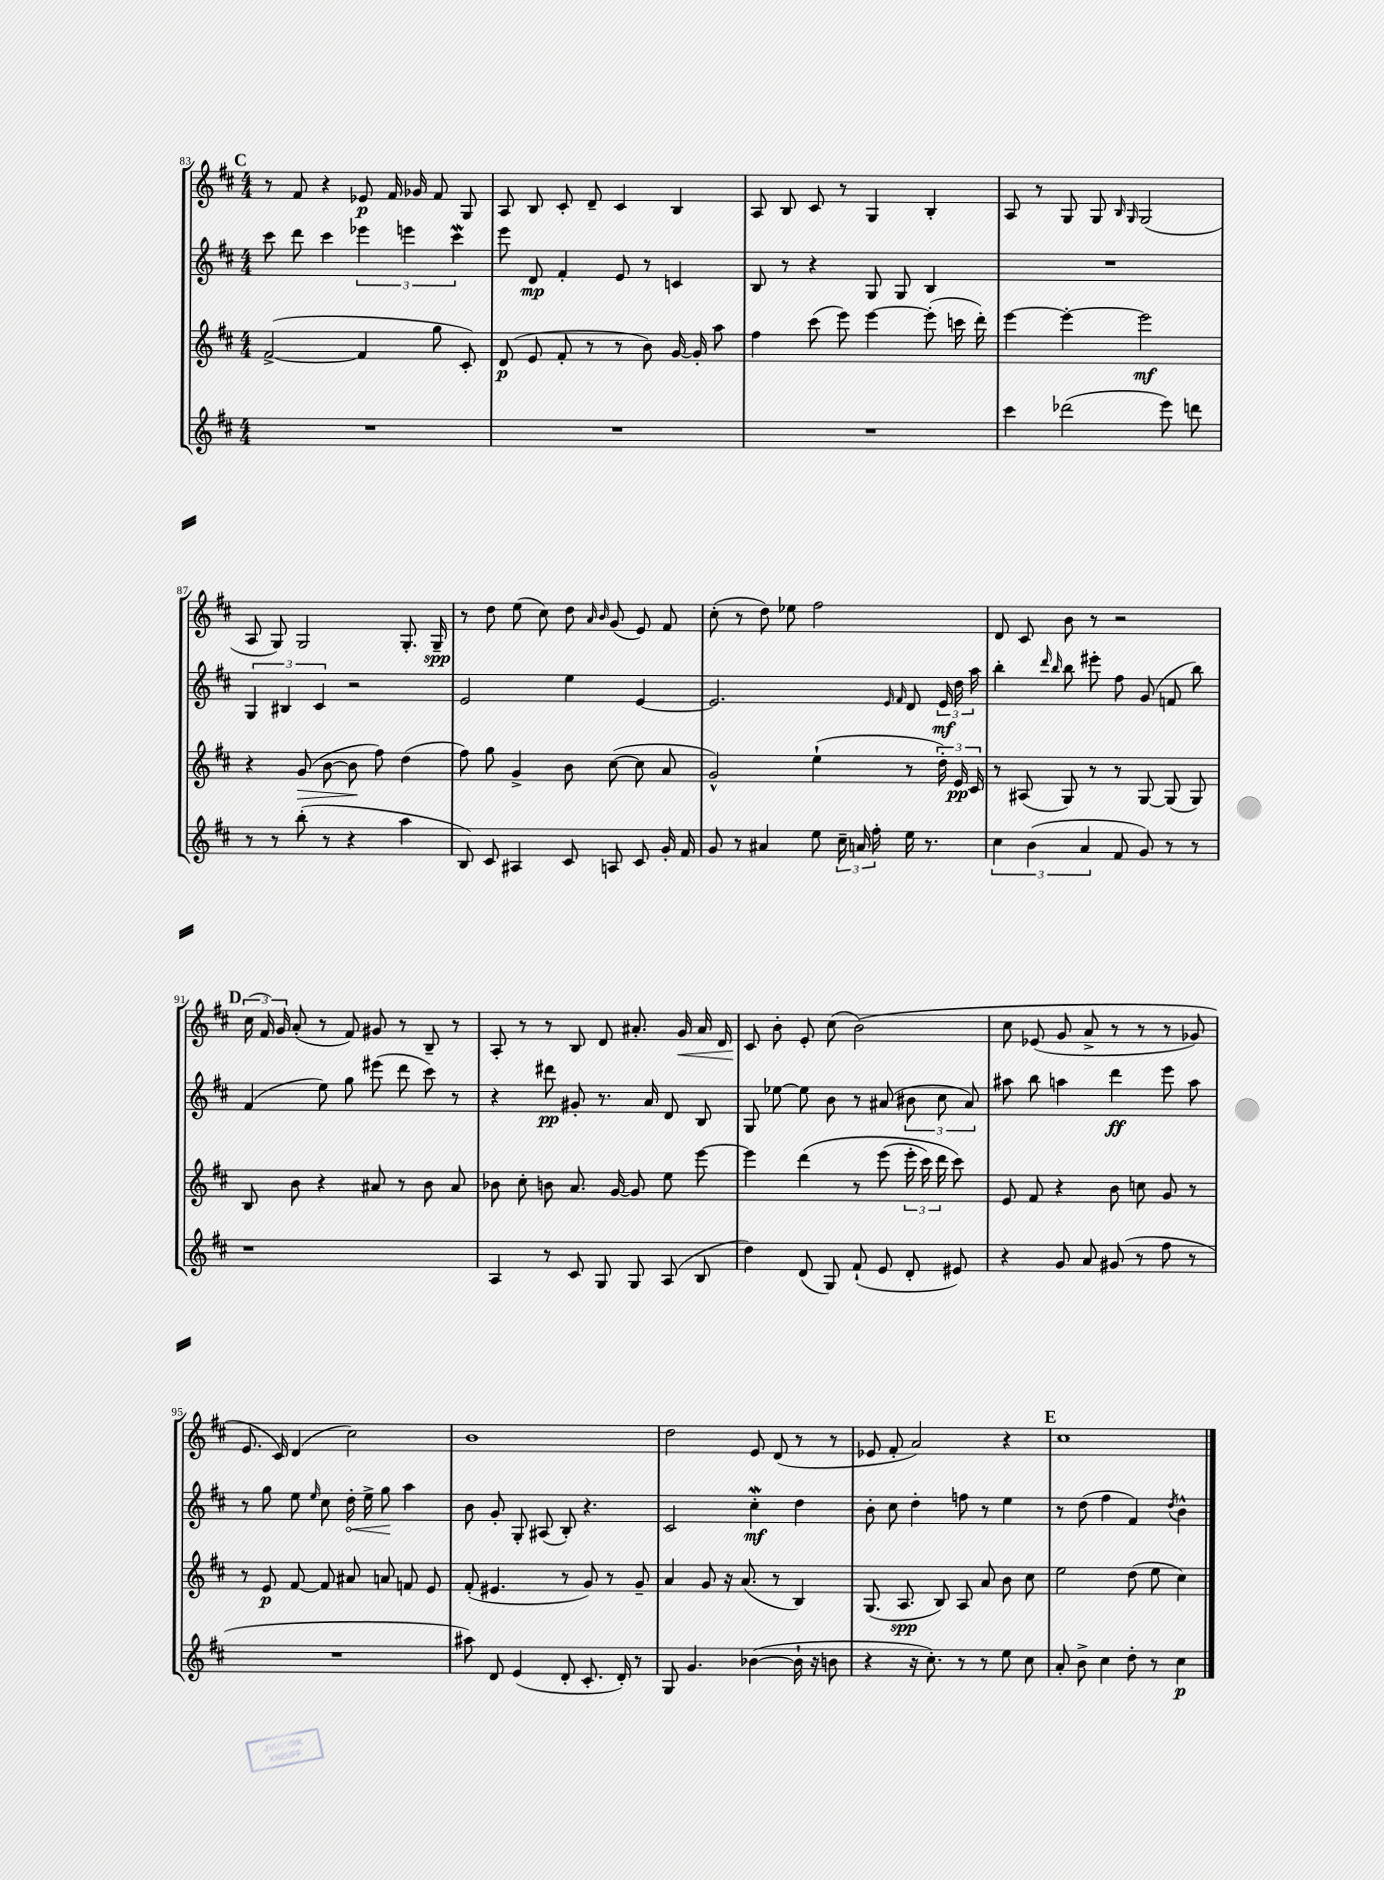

**kern	**kern	**kern	**kern
*staff4	*staff3	*staff2	*staff1
*clefG2	*clefG2	*clefG2	*clefG2
*k[f#c#]	*k[f#c#]	*k[f#c#]	*k[f#c#]
*M4/4	*M4/4	*M4/4	*M4/4
1r	([2f#^/	8ccc#\	8r
.	.	8ddd\	8f#/
.	.	4ccc#\	4r
.	4f#/]	6eee-\	8e-/
.	.	.	16f#/
.	.	6eee\	.
.	.	.	16g-/
.	8gg\	.	8f#/
.	.	6ccc#\	.
.	8c#'/)	.	8G/
=	=	=	=
1r	(8d/	8eee\	8A/
.	8e/	8d/	8B/
.	8f#'/	4f#'/	8c#'/
.	8r	.	8d~/
.	8r	8e/	4c#/
.	8b\)	8r	.
.	[16g/	4c/	4B/
.	16g'/]	.	.
.	8aa\	.	.
=	=	=	=
1r	4ff#\	8B/	8A/
.	.	8r	8B/
.	(8ccc#\	4r	8c#/
.	8eee\)	.	8r
.	[4eee\	8G/	4G/
.	.	8G/	.
.	(8eee'\]	4B/	4B'/
.	16ccc\	.	.
.	16ddd'\)	.	.
=	=	=	=
4ccc#\	[4eee\	1r	8A/
.	.	.	8r
(2ddd-\	4eee'\_	.	8G/
.	.	.	8G/
.	.	.	16qqB/
.	.	.	16qqG/
.	2eee\]	.	(2G/
8eee\)	.	.	.
8ddd\	.	.	.
=	=	=	=
8r	4r	6G/	8A/
8r	.	.	8G/)
.	.	6B#/	.
(8bb'\	(8g/	.	2G/
.	.	6c#/	.
8r	[8b\	.	.
4r	8b\]	2r	.
.	8ff#\)	.	.
4aa\	(4dd\	.	8.G'/
.	.	.	16G~/
=	=	=	=
8B/)	8ff#\)	2e/	8r
8c#/	8gg\	.	8dd\
4A#/	4g^/	.	(8ee\
.	.	.	8cc#\)
8c#/	8b\	4ee\	8dd\
.	.	.	16qqa/
.	.	.	16qqb/
8A/	([8cc#\	.	(8g/
8c#/	8cc#\]	[4e/	8e/)
16g'/	8a/	.	8f#/
16f#/	.	.	.
=	=	=	=
8g/	2g^^/)	2.e/]	(8cc#'\
8r	.	.	8r
4a#/	.	.	8dd\)
.	.	.	8ee-\
8ee\	(4ee`\	.	2ff#\
24cc#~\	.	.	.
24a/	.	.	.
24ff#'\	.	.	.
.	.	16qqe/	.
.	.	16qqf#/	.
16ee\	8r	8d/	.
8.r	.	.	.
.	24dd'\)	24e/	.
.	24e/	24dd\	.
.	24c#/	24aa\	.
=	=	=	=
6cc#\	8r	4bb'\	8d/
.	(8A#/	.	8c#/
(6b\	.	.	.
.	.	16qqddd/	.
.	.	16qqbb/	.
.	8G/)	8bb\	8b\
6a/	.	.	.
.	8r	8eee#'\	8r
8f#/	8r	8ff#\	2r
8g/)	[8G/	(8g/	.
8r	(8G/]	8f/	.
8r	8G/)	8bb\)	.
=	=	=	=
1r	8B/	(4f#/	(24cc#\
.	.	.	24f#/)
.	.	.	24g/
.	8b\	.	(8a'/
.	4r	8ee\)	8r
.	.	8gg\	8f#/)
.	8a#/	(8eee#\	8g#/
.	8r	8ddd\	8r
.	8b\	8ccc#\)	8B~/
.	8a#/	8r	8r
=	=	=	=
4A/	8b-\	4r	8A'/
.	8cc#'\	.	8r
8r	8b\	8ddd#\	8r
8c#/	8.a/	8g#'/	8B/
8G/	.	8.r	8d/
.	[16g/	.	.
8G/	8g/]	.	8.a#'/
.	.	16a/	.
(8A/	8ee\	8d/	.
.	.	.	16g/
8B/	[8eee\	8B/	16a#/
.	.	.	16d/
=	=	=	=
4dd\)	4eee\]	8G/	8c#/
.	.	[8ee-\	8b'\
(8d/	&(4ddd\	8ee-\]	8e'/
8G/)	.	8b\	(8cc#\
(8f#`/	8r	8r	&(2b\)
8e/	(8eee\	(8a#/	.
8d'/	24eee'\	12b#\	.
.	24ccc#\)	.	.
.	24ddd\	12cc#\	.
8e#/)	8ccc#\&)	.	.
.	.	12a#/)	.
=	=	=	=
4r	8e/	8aa#\	8cc#\
.	8f#/	8bb\	(8e-/
8g/	4r	4aa\	8g/
8a/	.	.	8a^/
(8g#/	8b\	4ddd\	8r
8r	8cc\	.	8r
8ff#\	8g/	8eee\	8r
8r	8r	8aa\	8g-/)
=	=	=	=
1r	8r	8r	8.e/
.	8e/	8gg\	.
.	.	.	16c#/&)
.	[8f#/	8ee\	(4d/
.	.	16qqee/	.
.	8f#/]	8cc#\	.
.	8a#/	16dd'\	2cc#\)
.	.	16ee^\	.
.	8a/	8gg\	.
.	8f/	4aa\	.
.	8e/	.	.
=	=	=	=
8aa#\)	(8f#'/	8b\	1b
8d/	4.e#/	8g'/	.
(4e/	.	8G'/	.
.	.	(8A#/	.
8d'/	8r	8B'/)	.
8.c#'/	8g/)	4.r	.
.	8r	.	.
16d'/)	.	.	.
8r	8g~/	.	.
=	=	=	=
8G/	4a/	2c#/	2dd\
4.g/	.	.	.
.	8g/	.	.
.	16r	.	.
.	(8.a/	.	.
([4b-\	.	4cc#'\	8e/
.	8r	.	(8d/
16b-`\]	4B/)	4dd\	8r
16r	.	.	.
8b\	.	.	8r
=	=	=	=
4r	(8.G/	8b'\	8e-/
.	.	8cc#\	8f#'/
.	8.A/	.	.
16r	.	4dd'\	2a/)
8.cc#'\)	.	.	.
.	8B/)	.	.
8r	8A/	8ff\	.
8r	8a/	8r	.
8ee\	8b\	4ee\	4r
8cc#\	8cc#\	.	.
=	=	=	=
8a'/	2ee\	8r	1cc#
8b^\	.	(8dd\	.
4cc#\	.	4ff#\	.
8dd'\	(8dd\	4f#/)	.
8r	8ee\	.	.
.	.	8qdd/	.
4cc#\	4cc#\)	4b^^\	.
==	==	==	==
*-	*-	*-	*-
